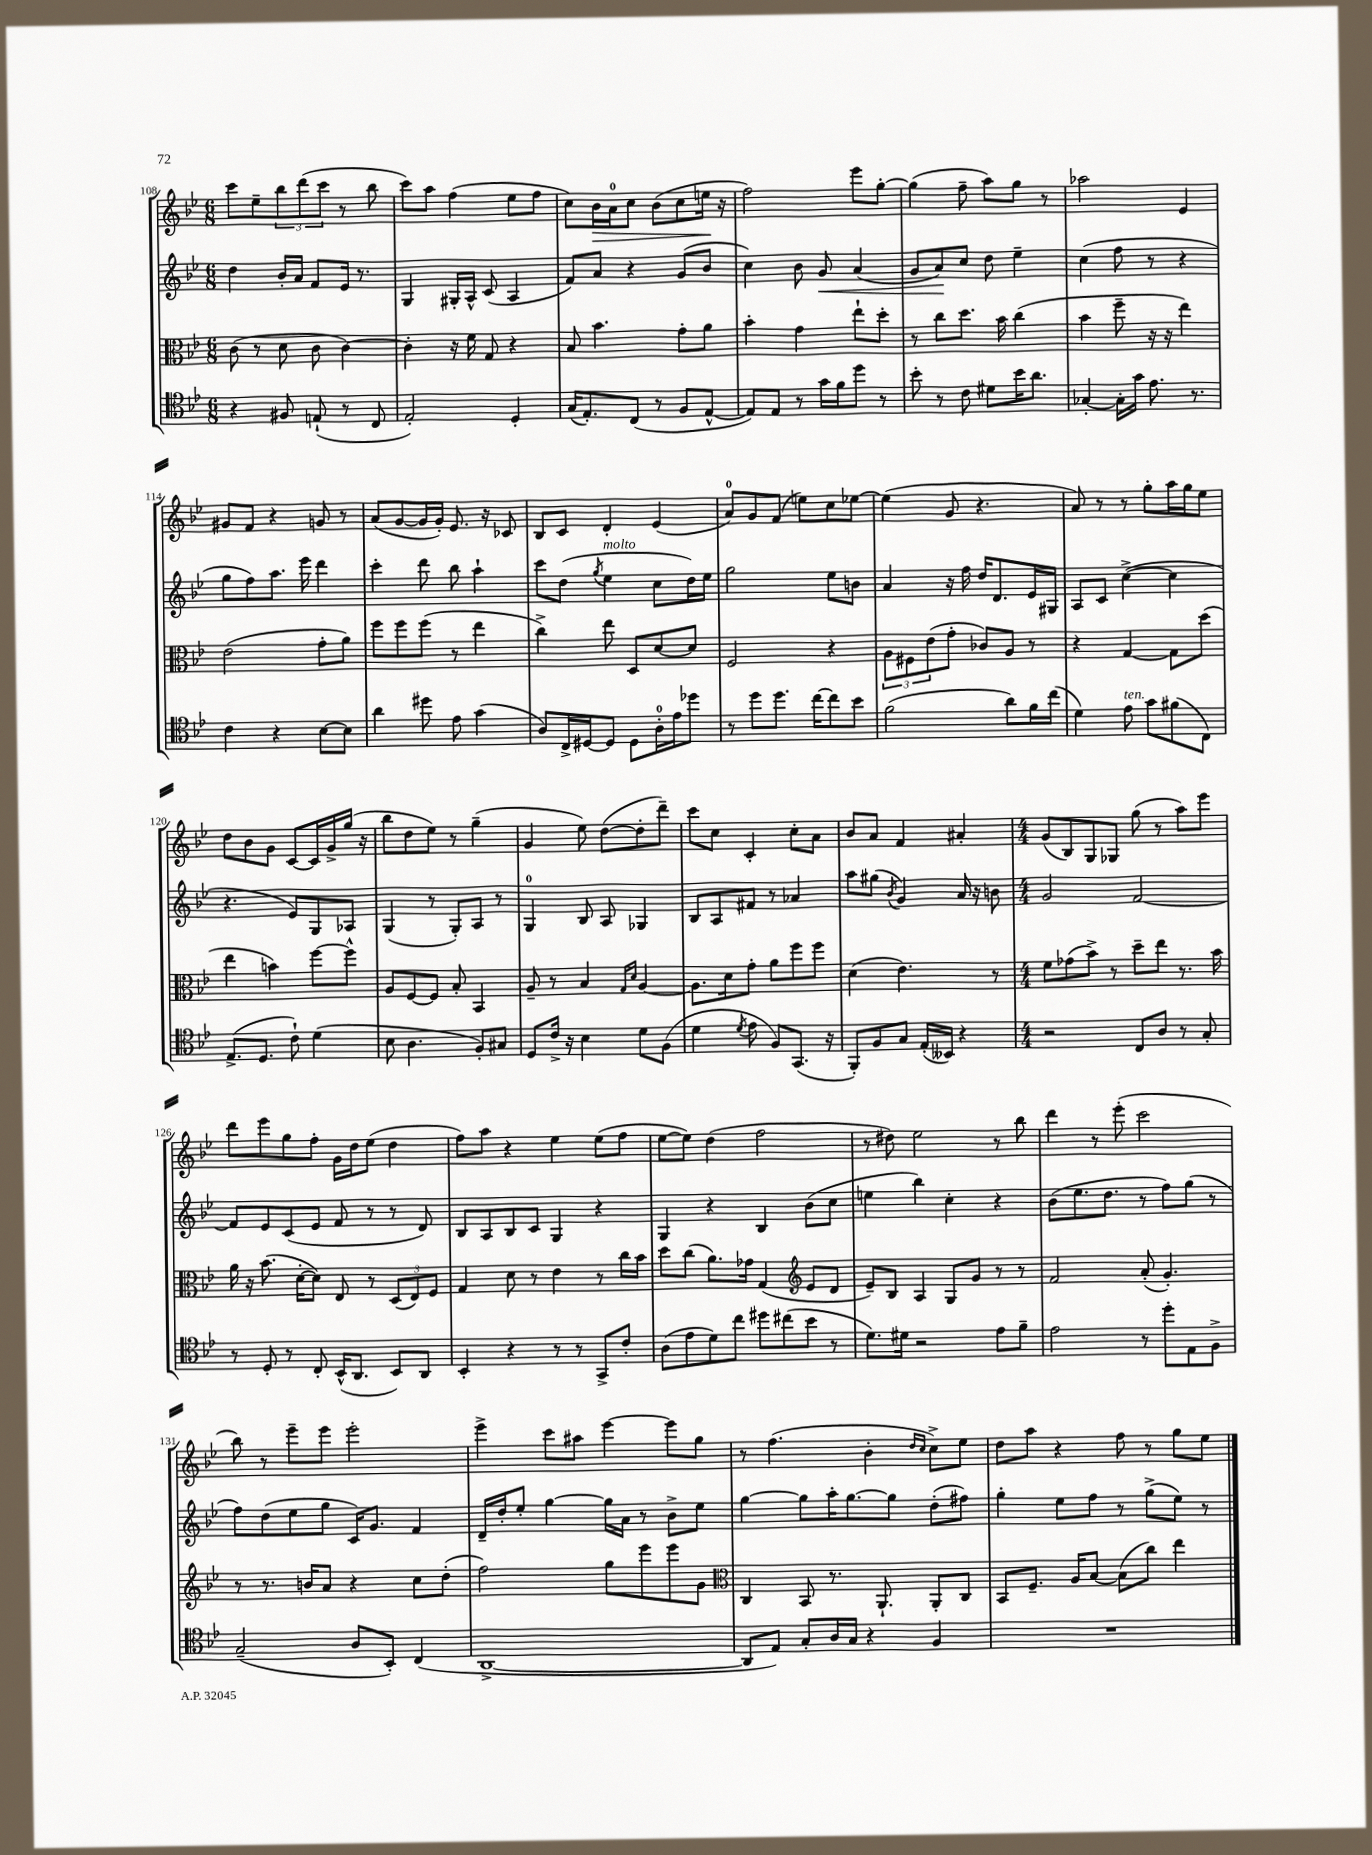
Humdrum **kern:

**kern	**kern	**kern	**kern
*staff4	*staff3	*staff2	*staff1
*clefC4	*clefC3	*clefG2	*clefG2
*k[b-e-]	*k[b-e-]	*k[b-e-]	*k[b-e-]
*M6/8	*M6/8	*M6/8	*M6/8
4r	(8c	4dd	8ccc
.	8r	.	8ee-~
8F#	8d	16b-'	12bb-
.	.	16a	.
.	.	.	(12ddd
(8E`	8c	8f	.
.	.	.	12ccc
8r	[4c)	16e-	8r
.	.	8.r	.
8C	.	.	8bb-
=	=	=	=
2E-')	4c']	4G	8ccc)
.	.	.	8aa
.	16r	16G#'	(4ff
.	16f	16A^^	.
.	8G	(8c	.
4D'	4r	4A	8ee-
.	.	.	8ff
=	=	=	=
(16G	8B-	8f)	8cc)
8.E-')	.	.	.
.	4.b-	8a	16b-
.	.	.	16a
(8C	.	4r	8cc
8r	.	.	(8b-
8F	8g'	(8g	8cc
[8E-^^	8a	8b-	16ee
.	.	.	16r
=	=	=	=
8E-])	4b-'	4cc)	2ff)
8E-	.	.	.
8r	4g	8b-	.
16g	.	8g	.
16f	.	.	.
8dd	8ee-`	(4a	8eee-
8r	8dd'	.	[8gg'
=	=	=	=
8b-'	8r	8g	(4gg]
8r	8cc	8a)	.
8c	8.dd	8cc	8ff~
8d#	.	8dd	8aa)
.	16b-	.	.
16b-	(4cc	4ee-~	8gg
8.a	.	.	.
.	.	.	8r
=	=	=	=
[4G-'	4b-	(4cc	2aa-
16G-']	8ff~	8ff	.
16g	.	.	.
8.e-	16r	8r	.
.	16r	.	.
.	4ee-)	4r	4e-
8.r	.	.	.
=	=	=	=
4c	(2e-	8gg	8g#
.	.	8ff)	8f
4r	.	8.aa	4r
.	.	16eee-	.
[8B-	8g'	4ddd	8g
8B-]	8a)	.	8r
=	=	=	=
4a	8ff	4ccc'	(8a
.	8ff	.	[8g
8dd#	(8ff	8ddd	16g]
.	.	.	16g')
8e-	8r	8bb-	8.e-
(4g	4ee-	4aa`	.
.	.	.	16r
.	.	.	8c-
=	=	=	=
8A)	4cc^)	8ccc	8B-
16C^	.	(8dd	8c
[16D#	.	.	.
.	.	8qgg	.
8D#]	8ee-	4ee-	4d'
8D#	8D	.	.
16A'	[8d	8cc	(4e-
16e-	.	.	.
8dd-	8d]	16dd)	.
.	.	16ee-	.
=	=	=	=
8r	2F	2gg	8a)
8dd	.	.	8g
8.dd	.	.	(8f
.	.	.	8ee)
[16cc	.	.	.
8cc]	4r	8ee-	8cc
8b-	.	8b	[8ee-
=	=	=	=
(2f	12A	4a	(4ee-]
.	12F#	.	.
.	(12e-	.	.
.	8g'	16r	8g
.	.	16ff	.
.	8c-)	16dd	4.r
.	.	8.d	.
8a)	8A	.	.
16f	8r	16e-	.
(16cc	.	16G#	.
=	=	=	=
4d)	4r	8A	8a)
.	.	8c	8r
8e-	[4G	([4cc^	8r
8g	.	.	8gg'
(8f#	8G]	4cc]	16aa
.	.	.	16gg
8C)	(8dd	.	8ee-
=	=	=	=
(8.E-^	4ee-	4.r	8dd
.	.	.	8b-
8.D	.	.	.
.	4b)	.	8g
8c`)	.	8e-)	[8c
(4d	[8ff	8G	16c]
.	.	.	16g^
.	8ff^^]	8A-	(16gg
.	.	.	16r
=	=	=	=
8B-	8A	(4G	8bb-
4.A	[8F	.	8dd
.	8F]	8r	8ee-)
.	8B-'	8G')	8r
8F')	4BB-	8A	(4gg~
8G#	.	8r	.
=	=	=	=
8D	8A~	4G	4g
16c^	8r	.	.
16r	.	.	.
4B-	4B-	8B-	8ee-)
.	.	8A	([8dd
.	16qqG	.	.
.	16qqd	.	.
8d	[4A	4G-	8dd']
(8F	.	.	8ddd~)
=	=	=	=
4d	8.A]	8B-	8ccc
.	.	8A	8cc
.	16d	.	.
8qd	.	.	.
8e-	8g'	8f#	4c'
8F)	8a	8r	.
(8.GG	8ff	4a-	8cc'
.	8ff	.	8a
16r	.	.	.
=	=	=	=
8FF')	(4d	8aa	8b-
8F	.	(8gg#	8a
.	.	8qb-	.
8G	4.e-)	4g)	4f
(16E-'	.	.	.
16BB--)	.	.	.
4r	.	16a	4a#'
.	.	16r	.
.	8r	8b	.
=	=	=	=
*M4/4	*M4/4	*M4/4	*M4/4
2r	8f	2g	(8g
.	(8g-	.	8B-)
.	8b-^)	.	8G
.	8r	.	8G-
8C	8dd~	[2f	(8gg
8A	8ee-	.	8r
8r	8.r	.	8aa)
8G'	.	.	8eee-
.	16b-	.	.
=	=	=	=
8r	16a	8f]	8ddd
.	16r	.	.
8D'	(8.b-	8e-	8eee-
8r	.	(8c	8gg
.	[16d'	.	.
8C'	8d])	8e-	8ff'
(16BB-^^	8E-	8f	16g
8.AA	.	.	16dd
.	8r	8r	(8ee-
8BB-)	(12D	8r	4dd
.	12E-)	.	.
8AA	.	8d)	.
.	12F	.	.
=	=	=	=
4BB-'	4G	8B-	8ff)
.	.	8A	8aa
4r	8d	8B-	4r
.	8r	8c	.
8r	4e-	4G	4ee-
8r	.	.	.
8GG^	8r	4r	(8ee-
8c'	16cc	.	8ff
.	16b-	.	.
=	=	=	=
(8A	8dd	4G	[8ee-
8e-	(8cc	.	8ee-])
8d)	8.a)	4r	(4dd
8cc	.	.	.
.	16g-	.	.
8dd#	(4G	4B-	2ff
(8cc#	.	.	.
*	*clefG2	*	*
8b-	8e-	(8b-	.
8r	8d	8cc	.
=	=	=	=
8.d)	8e-~)	4ee	8r
.	8B-	.	8dd#)
16d#	.	.	.
2r	4A	4bb-)	2ee-
.	8G	4cc'	.
.	8g	.	.
8e-	8r	4r	8r
8f~	8r	.	8bb-
=	=	=	=
2e-	2f	(8b-	4ddd
.	.	8.ee-	.
.	.	.	8r
.	.	8.dd	.
.	.	.	(8eee-'
8r	(8a'	8r	2ccc
8dd'	4.g')	8ff)	.
8E-	.	(8gg	.
8F^	.	8r	.
=	=	=	=
(2G~	8r	8ff)	8bb-)
.	8.r	(8dd	8r
.	.	8ee-	8eee-~
.	16b	.	.
.	8a	8gg	8eee-
8A	4r	16c)	2eee-'
.	.	8.g	.
8BB-')	.	.	.
(4C	8cc	4f	.
.	(8dd'	.	.
=	=	=	=
[1AA^	2ff)	16d~	4eee-^
.	.	16dd'	.
.	.	8ee-'	.
.	.	[4gg	8ccc
.	.	.	8aa#
.	8gg	16gg]	[4eee-
.	.	16a	.
.	8eee-	8r	.
.	8eee-	8b-^	8eee-]
.	8g	8ee-	8gg
=	=	=	=
*	*clefC3	*	*
8AA]	4C	[4gg	8r
8E-)	.	.	(4.ff
8G'	8BB-	8gg]	.
16A	8.r	16aa'	.
16G	.	[8.gg	.
4r	.	.	4b-'
.	8.AA`	.	.
.	.	8gg]	.
.	.	.	16qqdd
.	.	.	16qqcc
4F	8AA'	(8dd'	8cc^)
.	8C	8ff#)	8ee-
=	=	=	=
1r	8BB-	4gg'	8dd
.	8.F~	.	8aa
.	.	8ee-	4r
.	16A	.	.
.	[8B-	8ff	.
.	(8B-]	8r	8ff
.	8cc)	(8gg^	8r
.	4ee-	8ee-)	8gg
.	.	8r	8ee-
==	==	==	==
*-	*-	*-	*-
